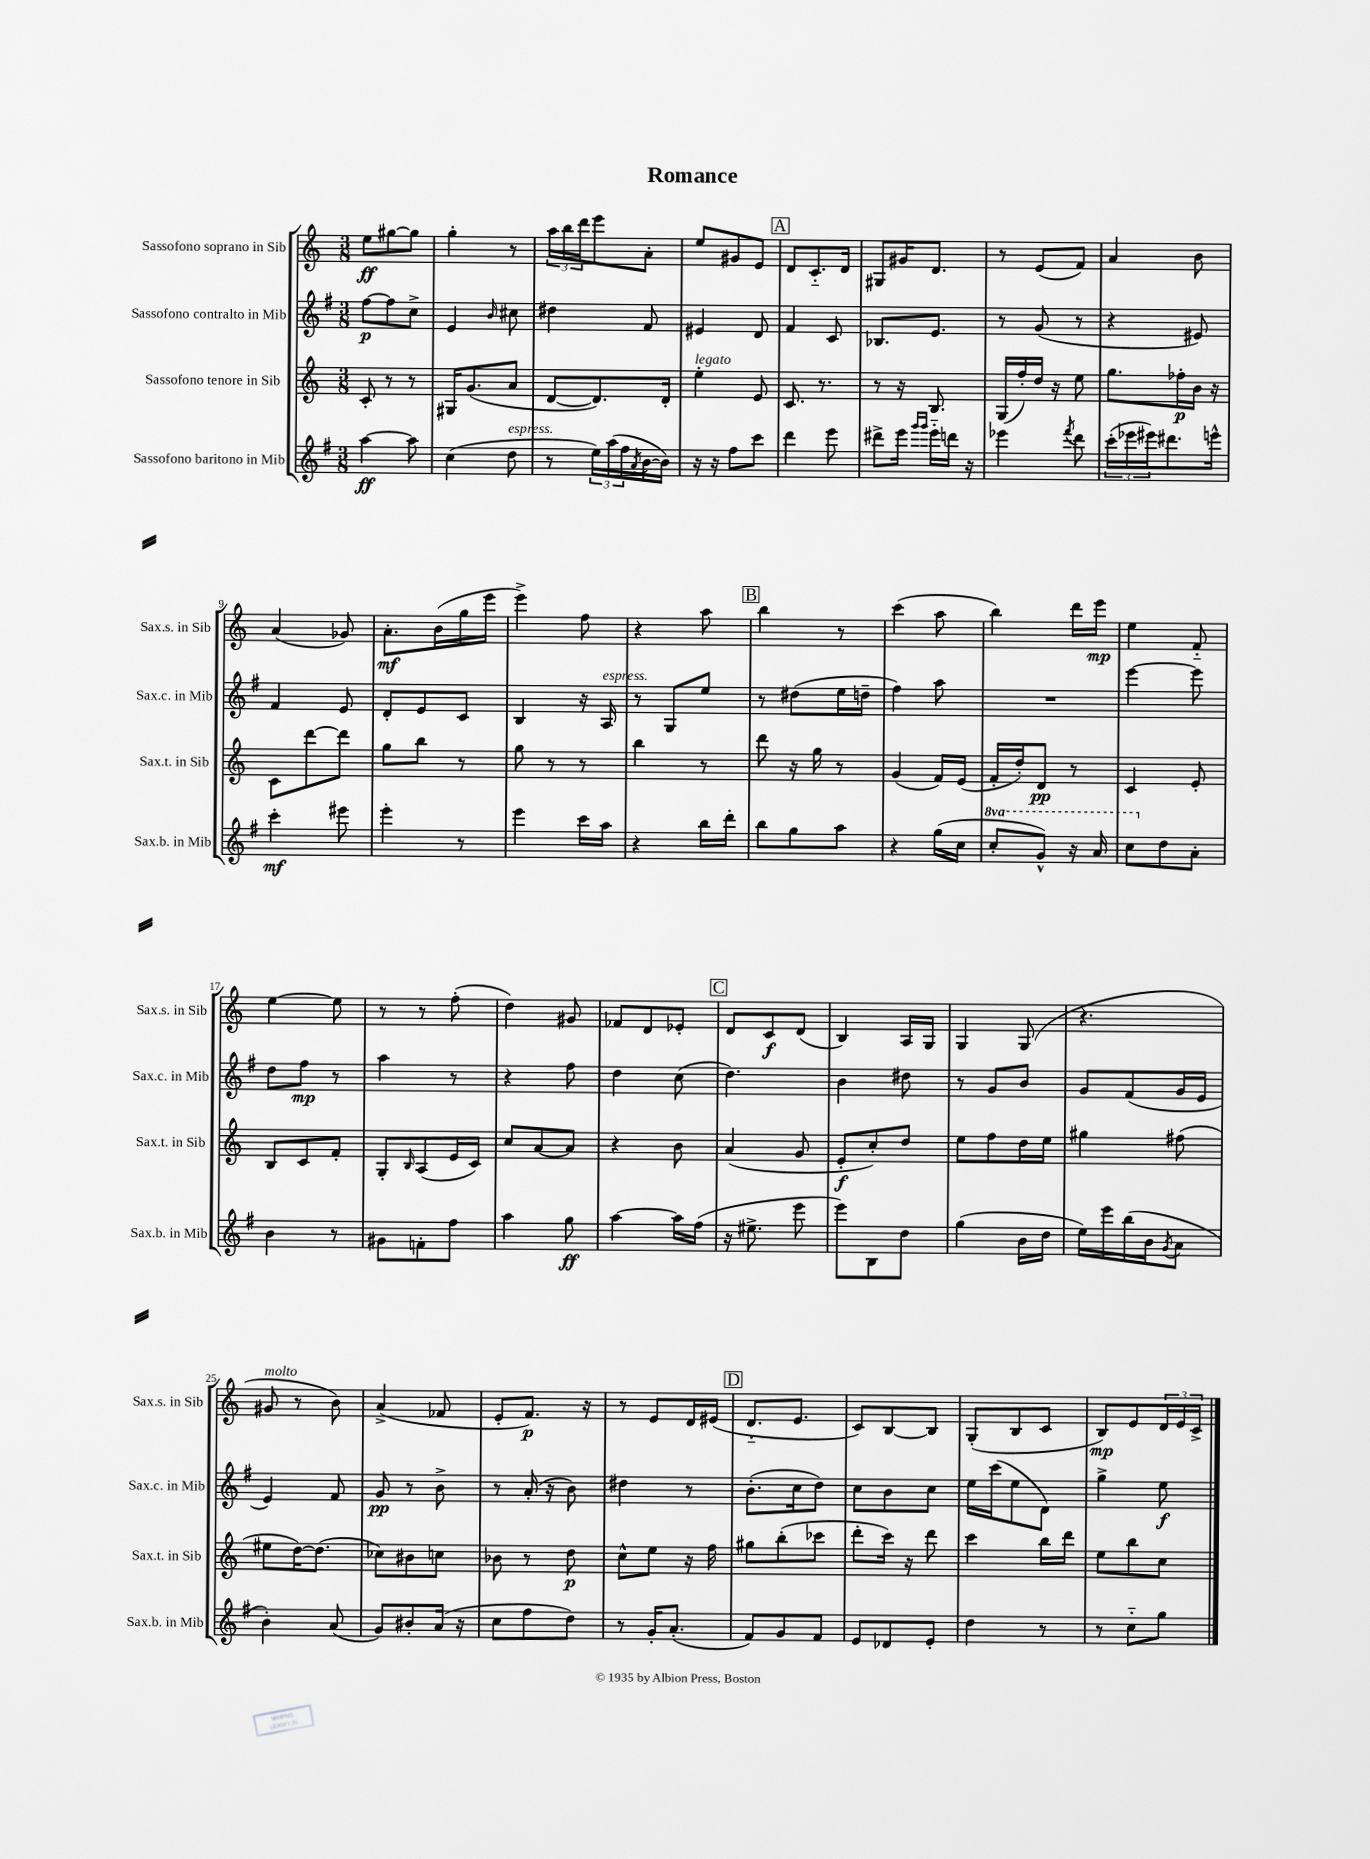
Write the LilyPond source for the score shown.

\header { title = "Romance" }
<<
\new StaffGroup <<
\new Staff = "s0" \with { instrumentName = "Sassofono soprano in Sib" shortInstrumentName = "Sax.s. in Sib" } {
    \clef treble \key c \major \numericTimeSignature \time 3/8
    e''8\ff gis''8~ gis''8 |
    g''4-. r8 |
    \tuplet 3/2 { a''16 b''16 d'''16 } e'''8 a'8-. |
    e''8 gis'8 e'8 |
    \mark \markup { \box "A" } d'8 c'8.-_ d'16 |
    gis8 gis'16 d'8. |
    r8 e'8( f'8) |
    a'4 b'8 |
    a'4( ges'8) |
    a'8.-.\mf b'16( g''16 e'''16 |
    e'''4->) f''8 |
    r4 a''8 |
    \mark \markup { \box "B" } b''4 r8 |
    c'''4( a''8 |
    b''4) d'''16 e'''16\mp |
    e''4 f'8-_ |
    e''4~ e''8 |
    r8 r8 f''8-.( |
    d''4) gis'8 |
    fes'8 d'8 ees'8-. |
    \mark \markup { \box "C" } d'8 c'8\f d'8( |
    b4) a16 g16 |
    g4 g8( |
    r4. |
    gis'8^\markup { \italic "molto" } r8 b'8) |
    a'4->( fes'8 |
    e'8-. f'8.\p) r16 |
    r8 e'8 d'16 eis'16( |
    \mark \markup { \box "D" } d'8.-_ e'8. |
    c'8) b8~ b8 |
    g8-.( b8 c'8 |
    b8\mp) e'8 \tuplet 3/2 { d'16 e'16 c'16-> } \bar "|." |
}
\new Staff = "s1" \with { instrumentName = "Sassofono contralto in Mib" shortInstrumentName = "Sax.c. in Mib" } {
    \clef treble \key g \major \numericTimeSignature \time 3/8
    fis''8~\p fis''8 c''8-> |
    e'4 \grace { b'16 } cis''8 |
    dis''4 fis'8 |
    eis'4 d'8 |
    \mark \markup { \box "A" } fis'4 c'8 |
    bes8. e'8. |
    r8 g'8( r8 |
    r4 eis'8) |
    fis'4 e'8 |
    d'8-. e'8 c'8 |
    b4 r16 a16^\markup { \italic "espress." } |
    r8 g8 e''8 |
    \mark \markup { \box "B" } r8 dis''8( e''16 d''16-- |
    fis''4) a''8 |
    R4. |
    e'''4~ e'''8 |
    d''8 fis''8\mp r8 |
    a''4 r8 |
    r4 fis''8 |
    d''4 c''8( |
    \mark \markup { \box "C" } d''4.) |
    b'4 dis''8 |
    r8 g'8 b'8 |
    g'8 fis'8( g'16 e'16 |
    e'4) fis'8 |
    g'8\pp r8 b'8-> |
    r8 a'16-.( r16 b'8) |
    dis''4 r8 |
    \mark \markup { \box "D" } b'8.-.( c''16 d''8) |
    c''8 b'8 c''8 |
    e''16 c'''16( e''8 d'8) |
    g''4-> e''8\f \bar "|." |
}
\new Staff = "s2" \with { instrumentName = "Sassofono tenore in Sib" shortInstrumentName = "Sax.t. in Sib" } {
    \clef treble \key c \major \numericTimeSignature \time 3/8
    c'8-. r8 r8 |
    gis16 g'8.( a'8 |
    d'8~ d'8.) d'16-. |
    e''4-.^\markup { \italic "legato" } e'8 |
    \mark \markup { \box "A" } c'8. r8. |
    r8 r16 b8. |
    g16( f''16-.) d''16 r16 e''8 |
    g''8. fes''16-.\p b'16 r16 |
    c'8 d'''8~ d'''8 |
    g''8 b''8 r8 |
    g''8 r8 r8 |
    b''4 r8 |
    \mark \markup { \box "B" } d'''8 r16 g''16 r8 |
    g'4( f'16) e'16( |
    f'16-. d''16-.) d'8\pp r8 |
    c'4 e'8-. |
    b8 c'8 f'8-. |
    g8-. \grace { b16 } a8( e'16 c'16) |
    c''8 a'8~ a'8 |
    r4 b'8 |
    \mark \markup { \box "C" } a'4( g'8 |
    e'8-.\f c''8-.) d''8 |
    e''8 f''8 d''16 e''16 |
    gis''4 fis''8( |
    eis''8 d''16~) d''8.( |
    ces''8) bis'8 c''8 |
    bes'8 r8 d''8\p |
    c''8-^ e''8 r16 f''16 |
    \mark \markup { \box "D" } gis''8 b''8-.( ces'''8 |
    d'''8-. c'''16) r16 d'''8 |
    c'''4 b''16 d'''16 |
    e''8 b''8 c''8 \bar "|." |
}
\new Staff = "s3" \with { instrumentName = "Sassofono baritono in Mib" shortInstrumentName = "Sax.b. in Mib" } {
    \clef treble \key g \major \numericTimeSignature \time 3/8 \set Staff.ottavationMarkups = #ottavation-simple-ordinals
    a''4~\ff a''8 |
    c''4( d''8^\markup { \italic "espress." } |
    r8 \tuplet 3/2 { e''16) a''16( fis''16 } \acciaccatura { a'8 } b'16~ b'16) |
    r16 r16 fis''8 c'''8 |
    \mark \markup { \box "A" } d'''4 e'''8 |
    dis'''8-> e'''16 \grace { g'''16 g'''16 } e'''16-_ d'''16 r16 |
    ees'''4 \acciaccatura { fis'''8 } d'''8 |
    \tuplet 3/2 { c'''16-.( ees'''16 eis'''16) } dis'''8. e'''16-^ |
    c'''4-.\mf eis'''8 |
    e'''4-. r8 |
    e'''4 c'''16 a''16 |
    r4 b''16 d'''16-. |
    \mark \markup { \box "B" } b''8 g''8 a''8 |
    r4 g''16( c''16 |
    \ottava #1 c'''8-. g''8-^) r16 a''16 |
    c'''8 \ottava #0 d''8 a'8-. |
    b'4 r8 |
    gis'8 f'8-. fis''8 |
    a''4 g''8\ff |
    a''4~ a''16 fis''16( |
    \mark \markup { \box "C" } r16 eis''8.-> e'''8 |
    e'''8) b8 d''8 |
    g''4( b'16 d''16 |
    e''16) e'''16 b''16( b'16 \acciaccatura { g'8 } a'8 |
    b'4-.) a'8( |
    g'8) bis'8-. a'16( r16 |
    c''8 fis''8 d''8) |
    r8 g'16-. a'8.-.( |
    \mark \markup { \box "D" } fis'8) g'8 fis'8 |
    e'8 des'8 e'8-. |
    d''4 r8 |
    r8 c''8-_ g''8 \bar "|." |
}
>>
>>
